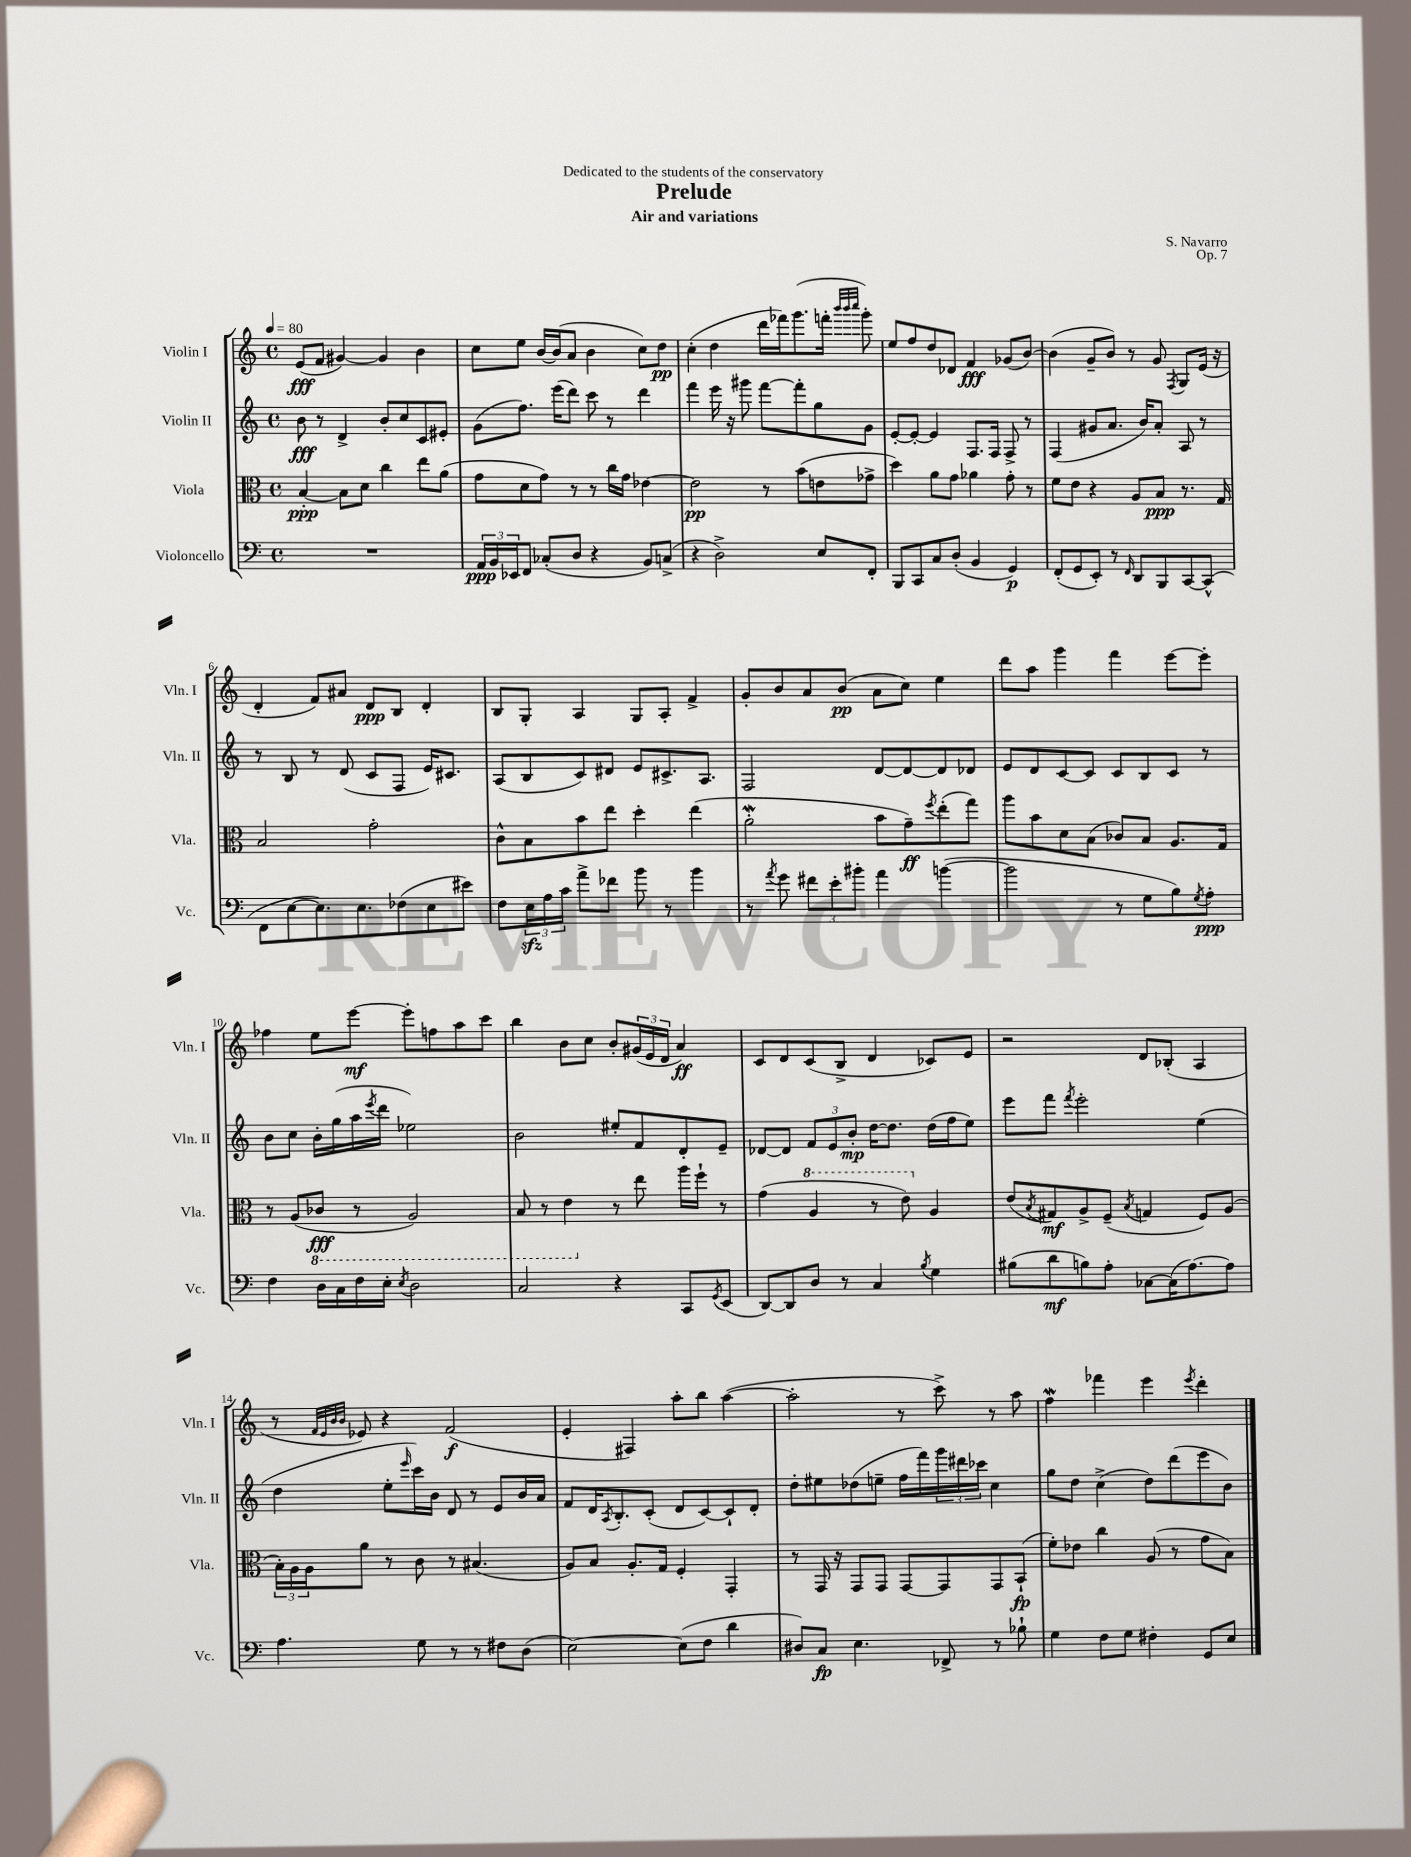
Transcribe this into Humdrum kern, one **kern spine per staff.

**kern	**dynam	**kern	**dynam	**kern	**dynam	**kern	**dynam
*part4	*part4	*part3	*part3	*part2	*part2	*part1	*part1
*staff4	*staff4	*staff3	*staff3	*staff2	*staff2	*staff1	*staff1
*I"Violoncello	*	*I"Viola	*	*I"Violin II	*	*I"Violin I	*
*I'Vc.	*	*I'Vla.	*	*I'Vln. II	*	*I'Vln. I	*
*clefF4	*	*clefC3	*	*clefG2	*	*clefG2	*
*k[]	*	*k[]	*	*k[]	*	*k[]	*
*M4/4	*	*M4/4	*	*M4/4	*	*M4/4	*
*met(c)	*	*met(c)	*	*met(c)	*	*met(c)	*
*MM80	*	*MM80	*	*MM80	*	*MM80	*
=1	=1	=1	=1	=1	=1	=1	=1
1r	.	[4B'/	ppp	8b\	fff	(8e/L	fff
.	.	.	.	8r	.	8f/J	.
.	.	8B\L]	.	4d^/	.	[4g#X/)	.
.	.	8d\J	.	.	.	.	.
.	.	4cc\	.	8b'/L	.	4g#/]	.
.	.	.	.	8cc/	.	.	.
.	.	8ee\L	.	8c/	.	4b\	.
.	.	(8a\J	.	8e#X'/J	.	.	.
=2	=2	=2	=2	=2	=2	=2	=2
24AA/LL	ppp	8g\L	.	(8g\L	.	8cc\L	.
24BB/	.	.	.	.	.	.	.
24EE-X/J	.	.	.	.	.	.	.
8FF/J	.	8d\	.	8.ff\J)	.	8ee\J	.
(8C-X'/L	.	8g\J)	.	.	.	[16b/LL	.
.	.	.	.	(16eee\KL	.	(16b/J]	.
8D/J	.	8r	.	8ddd\J)	.	8a/J	.
4r	.	8r	.	8ccc\	.	4b\	.
.	.	16cc\LL	.	8r	.	.	.
.	.	16g\JJ	.	.	.	.	.
8BB/L)	.	[4e-X\	.	4ddd\	.	8cc\L)	.
(8Cn^/J	.	.	.	.	.	8dd\J	pp
=3	=3	=3	=3	=3	=3	=3	=3
4r	.	2e-\]	pp	4fff\	.	(4cc'\	.
2D^\)	.	.	.	16eee\	.	4dd\	.
.	.	.	.	16r	.	.	.
.	.	.	.	8ggg#X\	.	.	.
.	.	8r	.	[8fff\L	.	16ddd\LL	.
.	.	.	.	.	.	16fff-X\J)	.
.	.	(8b\L	.	8fff'\]	.	(8.ggg\	.
8E/L	.	8en\	.	8gg\	.	.	.
.	.	.	.	.	.	16fffn'\Jk	.
.	.	.	.	.	.	32qqbbb/LLL	.
.	.	.	.	.	.	32qqbbb/	.
.	.	.	.	.	.	32qqcccc/JJJ	.
8FF'/J	.	8g-X^\J	.	8g\J	.	8ggg'\)	.
=4	=4	=4	=4	=4	=4	=4	=4
8BBB/L	.	4dd\)	.	[8e'/L	.	8ee/L	.
8CC/	.	.	.	8e'/J_	.	8ff/	.
8C/	.	8a\L	.	4e/]	.	8dd/	.
(8D'/J	.	8g\J	.	.	.	8d-X/J	.
4BB/	.	4a-X\	.	8.F/L	.	4f/	fff
.	.	.	.	16F/Jk	.	.	.
4GG/)	p	8g'\	.	8F^/	.	(8g-X/L	.
.	.	8r	.	8r	.	[8b/J)	.
=5	=5	=5	=5	=5	=5	=5	=5
(8FF'/L	.	8f\L	.	(4F/	.	(4b\]	.
8GG/	.	8e\J	.	.	.	.	.
8EE'/J)	.	4r	.	8g#X/L	.	8g~/L	.
8r	.	.	.	8.a/J	.	8b/J)	.
16qqFF/	.	.	.	.	.	.	.
8DD/L	.	8A/L	.	.	.	8r	.
.	.	.	.	16b/KL)	.	.	.
8BBB/	.	8B/J	ppp	8a'/J	.	8g/	.
.	.	.	.	.	.	8qF/	.
[8CC/	.	8.r	.	8A/	.	8G/L	.
(8CC^^/J]	.	.	.	8r	.	(16e/Jk	.
.	.	16G/	.	.	.	16r	.
!!LO:LB:g=z
=6	=6	=6	=6	=6	=6	=6	=6
8FF\L	.	2B/	.	8r	.	4d'/	.
[8E\	.	.	.	8B/	.	.	.
8.E\])	.	.	.	8r	.	8f/L)	.
.	.	.	.	(8d/	.	8a#X/J	.
8.E\	.	.	.	.	.	.	.
.	.	2g'\	.	8c/L	.	8d/L	ppp
(8F-X\	.	.	.	8F/J	.	8B/J	.
8E\	.	.	.	16e/KL)	.	4d'/	.
.	.	.	.	8.c#X/J	.	.	.
8e#X\J)	.	.	.	.	.	.	.
=7	=7	=7	=7	=7	=7	=7	=7
8F\L	.	8c^^\L	.	(8A/L	.	8B/L	.
24Ezz\L	.	8B\	.	8B/	.	8G'/J	.
24A\	.	.	.	.	.	.	.
24c\JJ	.	.	.	.	.	.	.
8a^\L	.	8b\	.	8c/)	.	4A/	.
8f-X\J	.	8ee\J	.	8d#X/J	.	.	.
8b\	.	4dd'\	.	8e/L	.	8G/L	.
8r	.	.	.	8.c#X^/	.	8A'/J	.
4b\	.	(4ee\	.	.	.	4f^/	.
.	.	.	.	8.A/J	.	.	.
=8	=8	=8	=8	=8	=8	=8	=8
8r	.	2aW'\	.	2F/	.	8g'/L	.
8qa/	.	.	.	.	.	.	.
8g\	.	.	.	.	.	8b/	.
12f#X\L	.	.	.	.	.	8a/	.
12e'\	.	.	.	.	.	.	.
.	.	.	.	.	.	(8b/J	pp
12b#X'\J	.	.	.	.	.	.	.
4a\	.	8b\L	.	[8d/L	.	8a\L	.
.	.	8g~\)	ff	8d/_	.	8cc\J)	.
.	.	8qff/	.	.	.	.	.
([4bn\	.	(8ee'\	.	8d/]	.	4ee\	.
.	.	8gg\J)	.	8d-X/J	.	.	.
=9	=9	=9	=9	=9	=9	=9	=9
2b\]	.	8aa\L	.	8e/L	.	8ddd\L	.
.	.	8b\	.	8d/	.	8aa\J	.
.	.	8d\	.	[8c/	.	4ggg\	.
.	.	(8B\J	.	8c/J]	.	.	.
8r	.	8c-X/L)	.	8c/L	.	4fff\	.
8G\L	.	8B/J	.	8B/	.	.	.
8B\)	.	8.A/L	.	8c/J	.	[8eee\L	.
8qG/	.	.	.	.	.	.	.
8A'\J	ppp	.	.	8r	.	8eee'\J]	.
.	.	16G/Jk	.	.	.	.	.
!!LO:LB:g=z
=10	=10	=10	=10	=10	=10	=10	=10
4F\	.	8r	.	8b\L	.	4ff-X\	.
.	.	(8A/L	.	8cc\J	.	.	.
*	*	*8ba	*	*	*	*	*
16D\LL	.	8C-X/J	fff	16b'\LL	.	8ee\L	.
16C\	.	.	.	(16gg\	.	.	.
16F\	.	8r	.	16aa\	.	[8eee\J	mf
.	.	.	.	8qeee/	.	.	.
16E'\JJ	.	.	.	16ddd\JJ	.	.	.
8qE/	.	.	.	.	.	.	.
2D\	.	2AA/)	.	2ee-X\)	.	8eee'\L]	.
.	.	.	.	.	.	8ffn\	.
.	.	.	.	.	.	8aa\	.
.	.	.	.	.	.	8ccc\J	.
=11	=11	=11	=11	=11	=11	=11	=11
2C/	.	8BB/	.	2b\	.	4bb\	.
.	.	8r	.	.	.	.	.
.	.	4E\	.	.	.	8b\L	.
.	.	.	.	.	.	8cc\J	.
*	*	*X8ba	*	*	*	*	*
4r	.	8r	.	8ee#X'/L	.	8b'/L	.
.	.	8ee\	.	8f/	.	(24g#X/L	.
.	.	.	.	.	.	24e/	.
.	.	.	.	.	.	24d/JJ	.
8CC/L	.	16aa\LL	.	8d'/	.	4a/)	ff
.	.	16ff`\JJ	.	.	.	.	.
8qGG/	.	.	.	.	.	.	.
(8EE/J	.	8r	.	8e~/J	.	.	.
=12	=12	=12	=12	=12	=12	=12	=12
[8DD/L)	.	(4g\	.	[8d-X/L	.	8c/L	.
8DD/]	.	.	.	8d-/J]	.	8d/	.
*	*	*8va	*	*	*	*	*
8D/J	.	4a/	.	12f/L	.	(8c/	.
.	.	.	.	12e/	.	.	.
8r	.	.	.	.	.	8B^/J	.
.	.	.	.	12b'/J	mp	.	.
4C/	.	8r	.	[16dd\KL	.	4d/	.
.	.	.	.	8.dd\J]	.	.	.
.	.	8ee\)	.	.	.	.	.
8qB/	.	.	.	.	.	.	.
*	*	*X8va	*	*	*	*	*
4G\	.	4A/	.	(16dd\LL	.	8c-X/L)	.
.	.	.	.	16ff\J	.	.	.
.	.	.	.	8ee\J)	.	8e/J	.
=13	=13	=13	=13	=13	=13	=13	=13
(8B#X\L	.	(8e/L	.	8eee\L	.	2r	.
.	.	8qB/	.	.	.	.	.
8d\	mf	8G#X/)	mf	8fff\J	.	.	.
.	.	.	.	8qfff/	.	.	.
8Bn\)	.	8A^/	.	2eee'\	.	.	.
8A'\J	.	(8F~/J	.	.	.	.	.
.	.	8qB/	.	.	.	.	.
[8C-X\L	.	4Gn/	.	.	.	8d/L	.
(16C-\K]	.	.	.	.	.	(8B-X'/J	.
[8.A\)	.	.	.	.	.	.	.
.	.	8F/L)	.	(4ee\	.	4A/	.
8A\J]	.	(8A/J	.	.	.	.	.
!!LO:LB:g=z
=14	=14	=14	=14	=14	=14	=14	=14
4.A\	.	24B'\LL)	.	4dd\	.	8r	.
.	.	24A\	.	.	.	.	.
.	.	24A\J	.	.	.	.	.
.	.	.	.	.	.	32qqf/LLL	.
.	.	.	.	.	.	32qqe/	.
.	.	.	.	.	.	32qqb/	.
.	.	.	.	.	.	32qqb/JJJ	.
.	.	8a\J	.	.	.	8e-X/)	.
.	.	8r	.	8ee'\L	.	4r	.
.	.	.	.	16qqeee/	.	.	.
8G\	.	8c\	.	16ccc\L)	.	.	.
.	.	.	.	16b\JJ	.	.	.
8r	.	8r	.	8d/	.	(2f/	f
8r	.	(4.B#X/	.	8r	.	.	.
8F#X\L	.	.	.	8e/L	.	.	.
(8D\J	.	.	.	16b/L	.	.	.
.	.	.	.	16a/JJ	.	.	.
=15	=15	=15	=15	=15	=15	=15	=15
[2E\)	.	8A/L)	.	8f/L	.	4e'/	.
.	.	8B/J	.	16d/K	.	.	.
.	.	.	.	8qA/	.	.	.
.	.	.	.	8.B'/	.	.	.
.	.	8.A'/L	.	.	.	4F#X/)	.
.	.	.	.	(8c'/J	.	.	.
.	.	16G/Jk	.	.	.	.	.
(8E\L]	.	4F'/	.	8d/L	.	8aa'\L	.
8F\J	.	.	.	[8c/)	.	8bb\J	.
4d\	.	4GG'/	.	8c`/]	.	([4aa\	.
.	.	.	.	8d'/J	.	.	.
=16	=16	=16	=16	=16	=16	=16	=16
8D#X/L)	.	8r	.	8dd'\L	.	2aa'\]	.
8C/J	fp	16GG/	.	8ee#X\	.	.	.
.	.	16r	.	.	.	.	.
4.E\	.	8GG/L	.	(8dd-X\	.	.	.
.	.	8GG/J	.	8een~\J	.	.	.
.	.	[8GG/L	.	16ff\LL	.	8r	.
.	.	.	.	16fff\)	.	.	.
8FF-X^/	.	8GG/]	.	24ggg\	.	8ccc^\)	.
.	.	.	.	24ddd#X\	.	.	.
.	.	.	.	24ccc-X\JJ	.	.	.
8r	.	8GG/	.	4cc\	.	8r	.
8B-X`\	.	(8BB`/J	fp	.	.	8aa\	.
=17	=17	=17	=17	=17	=17	=17	=17
4G\	.	8f'\L)	.	8gg\L	.	4ffw\	.
.	.	8e-X\J	.	8dd\J	.	.	.
8F\L	.	4cc\	.	(4cc^\	.	4fff-X\	.
8G\J	.	.	.	.	.	.	.
4F#X'\	.	(8A/	.	8dd\L)	.	4eee\	.
.	.	8r	.	(8ddd\	.	.	.
.	.	.	.	.	.	8qeee/	.
8GG/L	.	8g\L	.	8eee\	.	4ddd'\	.
8E/J	.	8B\J)	.	8b\J)	.	.	.
==	==	==	==	==	==	==	==
*-	*-	*-	*-	*-	*-	*-	*-
